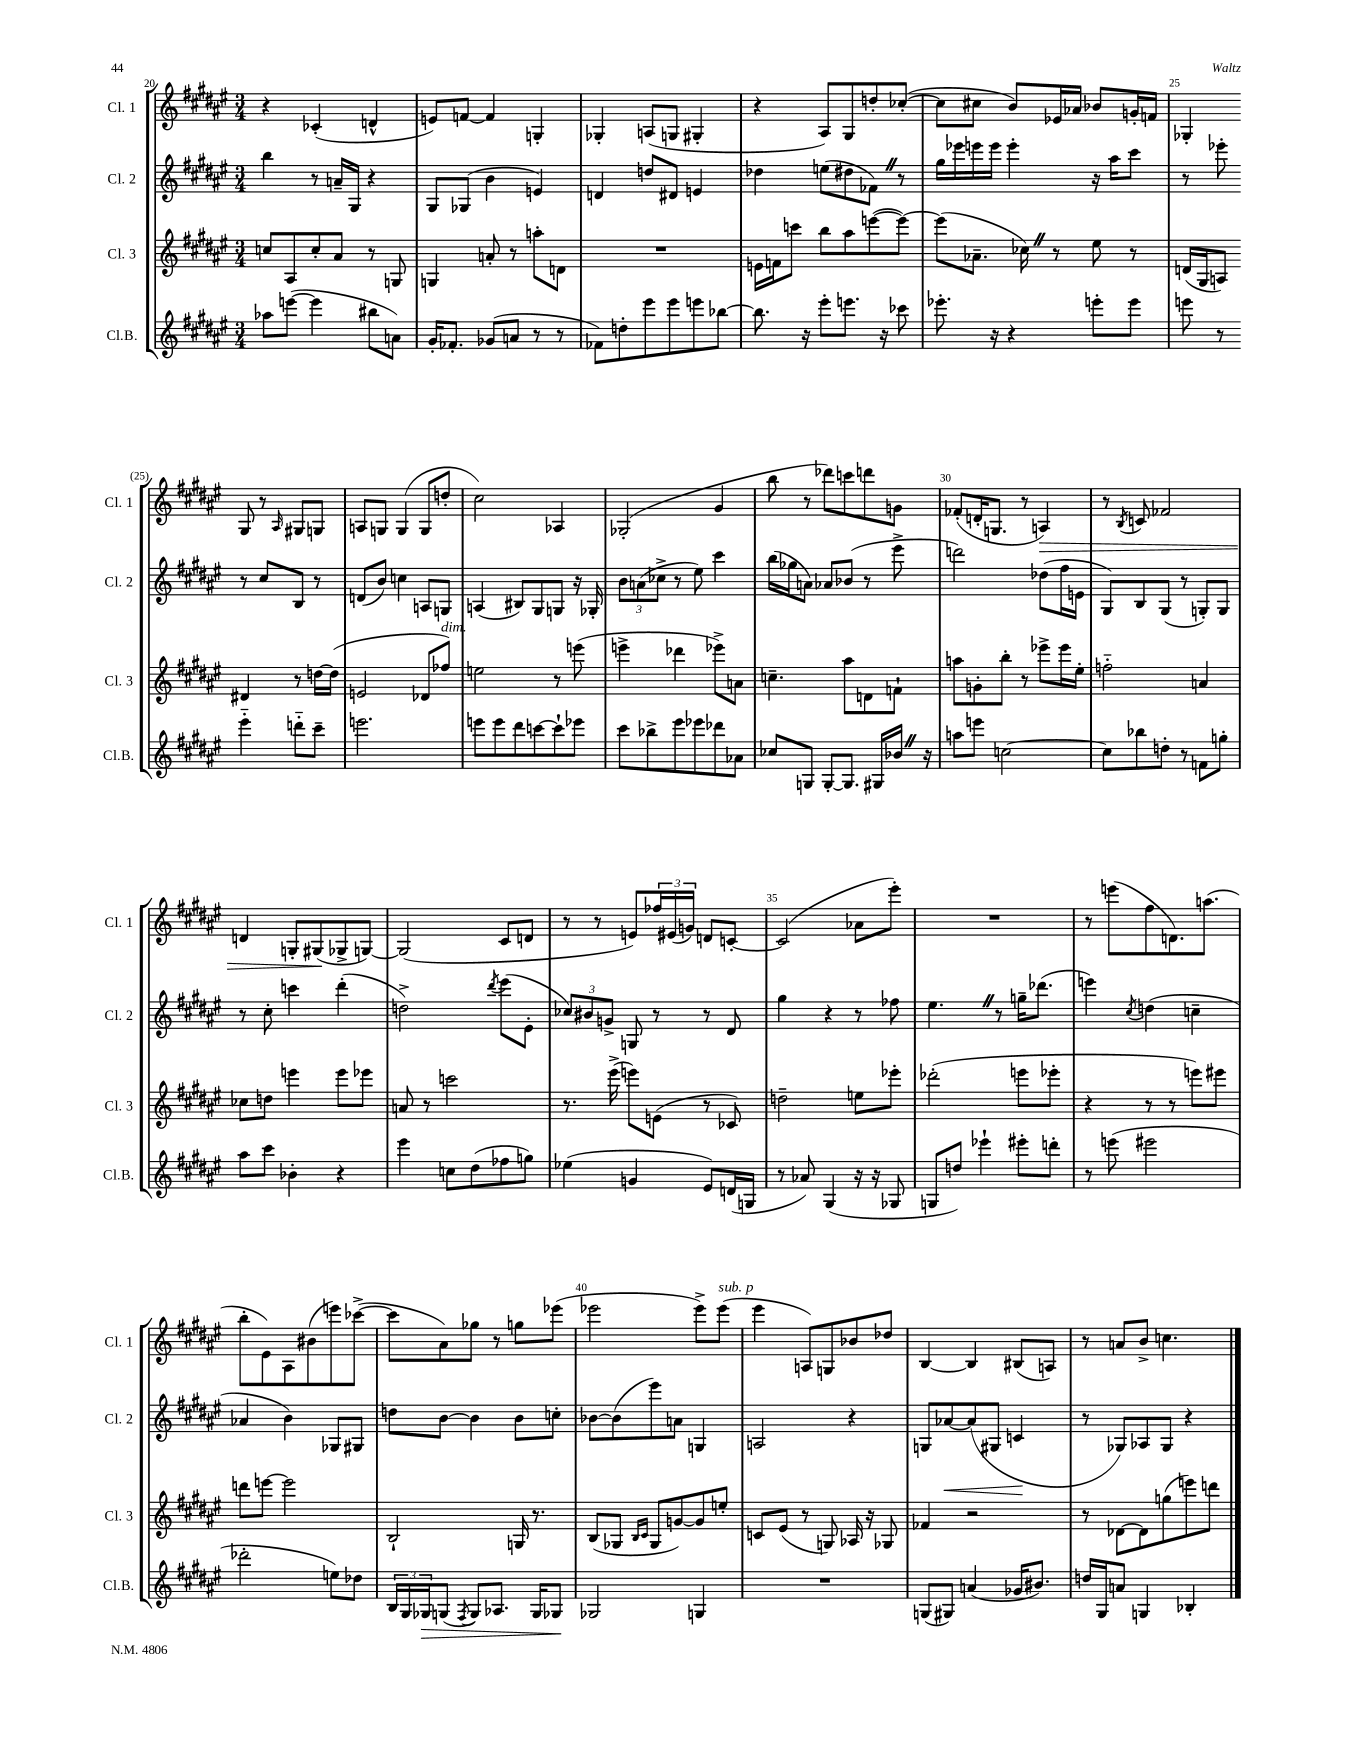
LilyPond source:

<<
\new StaffGroup <<
\new Staff = "s0" \with { instrumentName = "Cl. 1" shortInstrumentName = "Cl. 1" } {
    \clef treble \key fis \major \numericTimeSignature \time 3/4
    r4 ces'4-.( d'4-^ |
    e'8) f'8~ f'4 g4-. |
    ges4-. a8( g8 gis4-. |
    r4 ais8) gis8 d''8-. ces''8~-.( |
    ces''8 cis''8 b'8) ees'16 aes'16 bes'8 g'16-. f'16 |
    ges4-. ges8 r8 \grace { ais16 } gis8 g8 |
    a8 g8 g4( g8 d''8-. |
    cis''2) aes4 |
    ges2-.( gis'4 |
    b''8 r8 des'''8) c'''8 d'''8 g'8 |
    fes'8-.( d'16-. g8. r8 a4\>) |
    r8 \acciaccatura { b8 } c'8 fes'2 |
    d'4 g8-. gis8\!( ges8-> g8~) |
    g2( cis'8 d'8 |
    r8 r8 e'8) \tuplet 3/2 { fes''16 eis'16( g'16) } d'8 c'8~-. |
    c'2( aes'8 eis'''8-.) |
    R2. |
    r8 e'''8( fis''8 d'8.) a''8.( |
    b''8-. eis'8) ais8 bis'8( e'''8) ces'''8~->( |
    ces'''8 ais'8) ges''8 r8 g''8 ees'''8( |
    ees'''2 ees'''8->) ees'''8^\markup { \italic "sub. p" }( |
    eis'''4 a8) g8 bes'8 des''8 |
    b4~ b4 bis8( a8) |
    r8 a'8 b'8-> c''4. \bar "|." |
}
\new Staff = "s1" \with { instrumentName = "Cl. 2" shortInstrumentName = "Cl. 2" } {
    \clef treble \key fis \major \numericTimeSignature \time 3/4
    b''4 r8 a'16-- gis16 r4 |
    gis8 ges8( b'4 e'4) |
    d'4 d''8 dis'8 e'4 |
    des''4 e''8( dis''8 fes'8) \once \override BreathingSign.text = \markup { \musicglyph "scripts.caesura.straight" } \breathe r8 |
    gis''16 ees'''16 e'''16 e'''16 e'''4-. r16 ais''16 cis'''8 |
    r8 ees'''8-. r8 cis''8 b8 r8 |
    d'8( b'8) c''4 a8 g8 |
    a4( bis8) gis8 g8 r16 ges16-. |
    \tuplet 3/2 { b'8 a'8( ces''8-> } r8 eis''8) cis'''4 |
    b''16( ges''16 a'8) aes'8 bes'8( r8 eis'''8-> |
    d'''2) des''8( fis''16 e'16 |
    gis8) b8 gis8( r8 g8-.) g8 |
    r8 cis''8-. c'''4 dis'''4-.( |
    d''2->) \acciaccatura { dis'''8 } eis'''8( eis'8-. |
    \tuplet 3/2 { ces''8) bis'8 g'8-> } g8 r8 r8 dis'8 |
    gis''4 r4 r8 fes''8 |
    eis''4. \once \override BreathingSign.text = \markup { \musicglyph "scripts.caesura.straight" } \breathe r8 g''16-- des'''8.( |
    e'''4) \acciaccatura { cis''8 } d''4( c''4-- |
    aes'4 b'4) ges8 gis8 |
    d''8 b'8~ b'4 b'8 c''8-. |
    bes'8~ bes'8( eis'''8) a'8 g4 |
    a2 r4 |
    g8 aes'8~\< aes'8( gis8 c'4\! |
    r8 ges8) aes8 ges8 r4 \bar "|." |
}
\new Staff = "s2" \with { instrumentName = "Cl. 3" shortInstrumentName = "Cl. 3" } {
    \clef treble \key fis \major \numericTimeSignature \time 3/4
    c''8 ais8 c''8-. ais'8 r8 g8 |
    g4 a'8-. r8 a''8-. d'8 |
    R2. |
    e'16 f'16 c'''8 b''8 ais''8 e'''8~( e'''8~) |
    e'''8( aes'8.-- ces''16) \once \override BreathingSign.text = \markup { \musicglyph "scripts.caesura.straight" } \breathe r8 eis''8 r8 |
    d'16( gis16 a8) dis'4 r8 d''16~ d''16( |
    e'2 des'8 fes''8^\markup { \italic "dim." }) |
    e''2 r8 e'''8( |
    e'''4-> des'''4 ees'''8->) a'8 |
    c''4.-- ais''8 d'8 f'8-! |
    a''8 g'8-. b''8-. r8 ees'''8-> ees'''16 eis''16-. |
    f''2-_ a'4 |
    ces''8 d''8 e'''4 e'''8 ees'''8 |
    a'8 r8 c'''2 |
    r8. eis'''16->( e'''8) e'8( r8 ces'8) |
    d''2-- e''8 ees'''8-. |
    des'''2-.( e'''8 ees'''8-. |
    r4 r8 r8 e'''8) eis'''8 |
    d'''8 e'''8~ e'''2 |
    b2-! g16 r8. |
    b8( ges8 \grace { b16 cis'16 } ges8 g'8~) g'8 e''8-. |
    c'8 eis'8( r8 g8) aes16 r16 ges8 |
    fes'4 r2 |
    r8 des'8~ des'8 g''8( e'''8) d'''8 \bar "|." |
}
\new Staff = "s3" \with { instrumentName = "Cl.B." shortInstrumentName = "Cl.B." } {
    \clef treble \key fis \major \numericTimeSignature \time 3/4
    aes''8 e'''8~( e'''4 bis''8 a'8) |
    gis'16-. fes'8.-. ges'8( a'8 r8 r8 |
    fes'8) d''8-. eis'''8 eis'''8 e'''8 bes''8~ |
    bes''8. r16 eis'''8-. e'''8. r16 ces'''8 |
    ees'''8.-. r16 r4 e'''8-. e'''8 |
    e'''8 r8 e'''4-_ d'''8-_ cis'''8-- |
    e'''2. |
    e'''8 e'''8 dis'''8 c'''8~ c'''8-! ees'''8 |
    cis'''8 bes''8-> eis'''8 ees'''8 des'''8 aes'8 |
    ces''8 g8 g8~-. g8. gis16 bes'16 \once \override BreathingSign.text = \markup { \musicglyph "scripts.caesura.straight" } \breathe r16 |
    a''8 e'''8 c''2~ |
    c''8 bes''8 d''8-. r8 f'8 g''8-. |
    ais''8 cis'''8 bes'4-. r4 |
    eis'''4 c''8 dis''8( fes''8 g''8) |
    ees''4( g'4 eis'8) d'16( g16 |
    r8 aes'8) gis4( r16 r16 ges8 |
    g8 d''8) ees'''4-! eis'''8-. d'''8-. |
    r8 e'''8( eis'''2 |
    des'''2-. e''8) des''8 |
    \tuplet 3/2 { b16 gis16 ges16\> } g8( \acciaccatura { fis8 } g8) aes8. g16 ges8\! |
    ges2 g4 |
    R2. |
    g8( gis8) a'4( ges'16 bis'8.) |
    d''16 gis16 a'8 g4 bes4-. \bar "|." |
}
>>
>>
\layout { \context { \Score currentBarNumber = #20 \override BarNumber.break-visibility = ##(#f #t #t) barNumberVisibility = #(every-nth-bar-number-visible 5) } }
